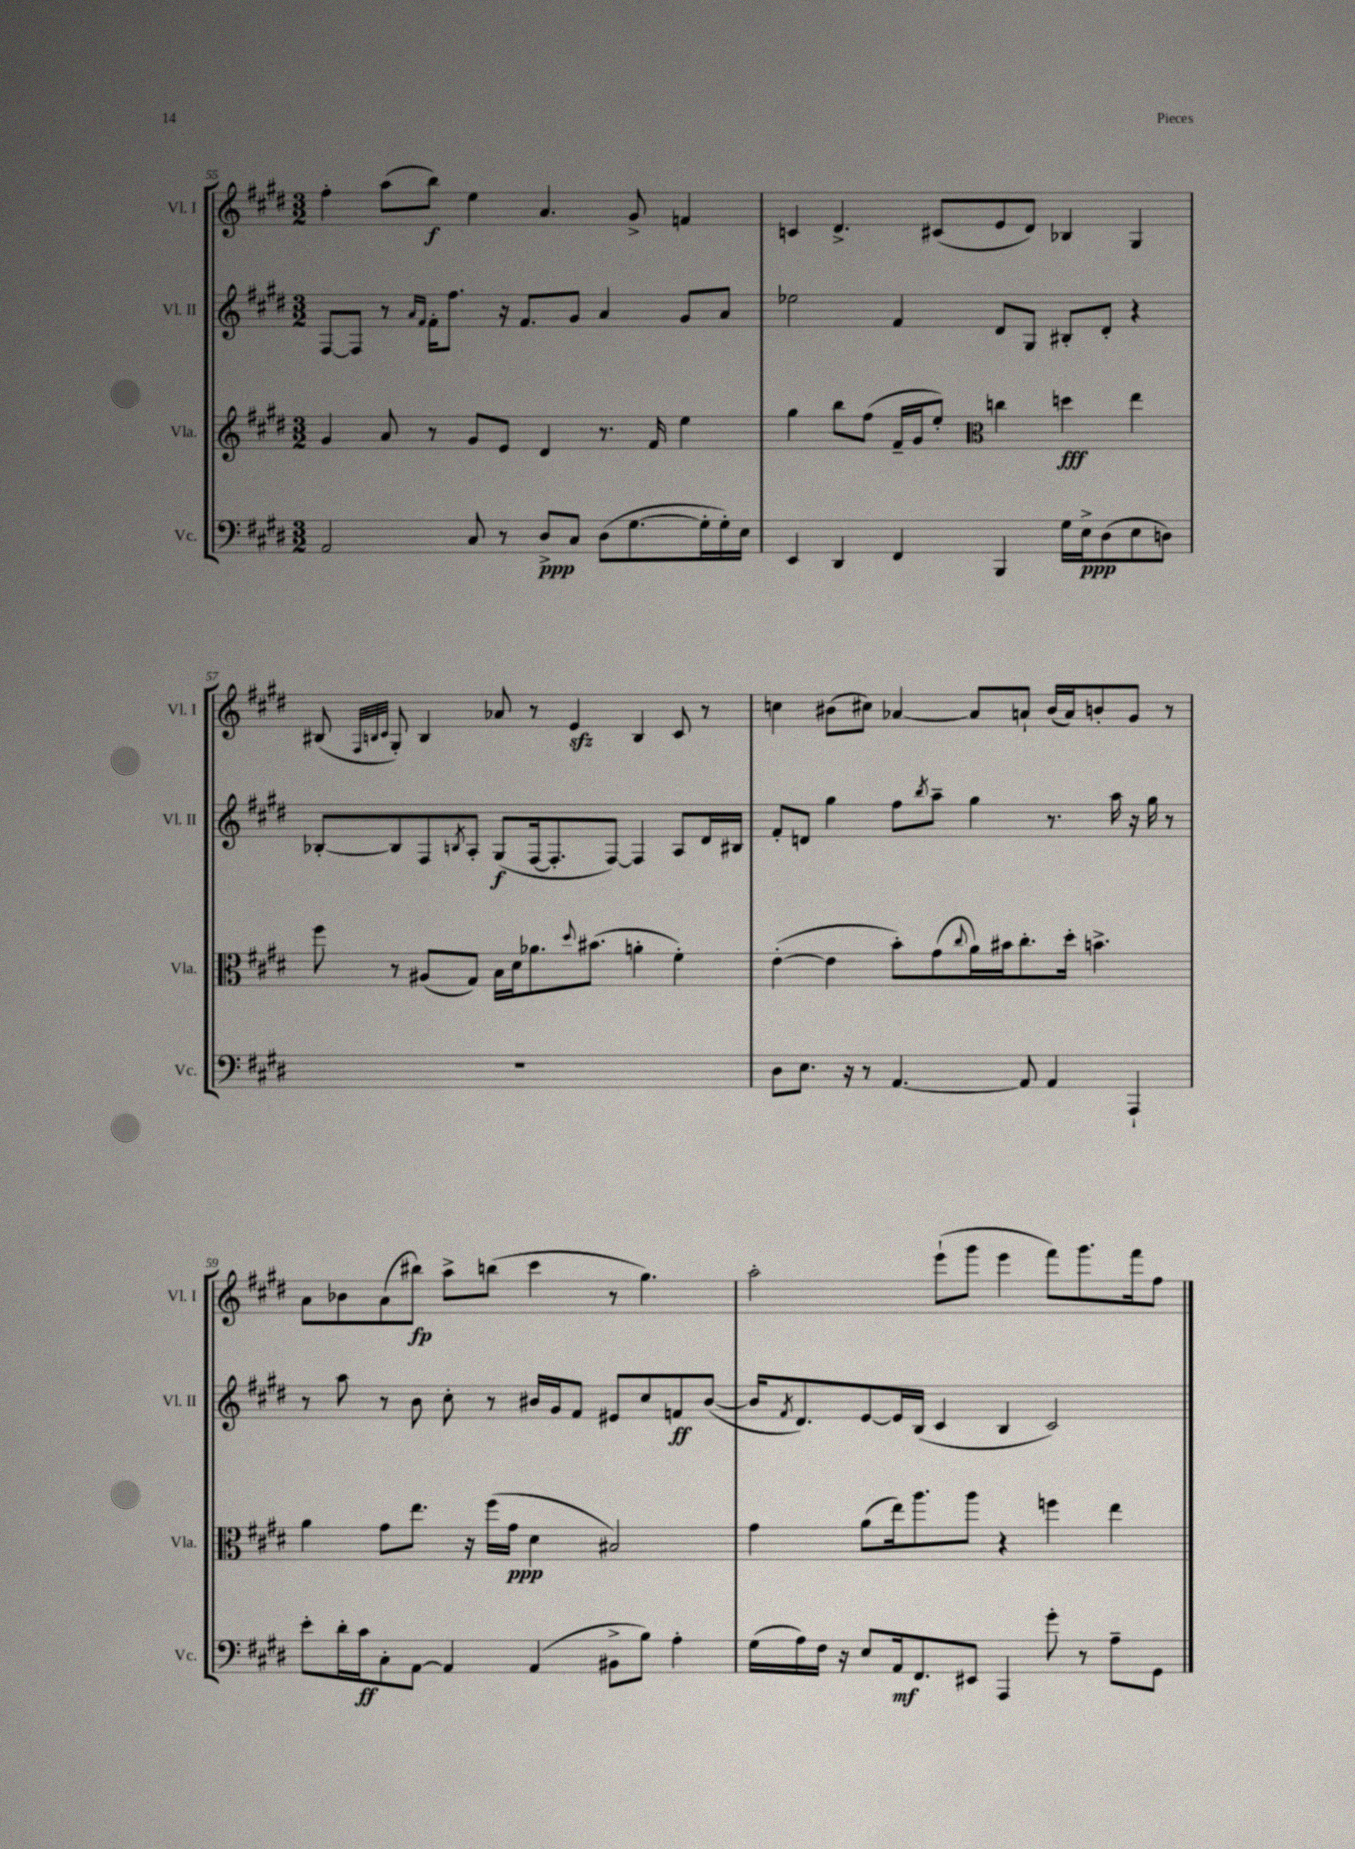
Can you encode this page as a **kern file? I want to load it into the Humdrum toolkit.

**kern	**kern	**kern	**kern
*staff4	*staff3	*staff2	*staff1
*clefF4	*clefG2	*clefG2	*clefG2
*k[f#c#g#d#]	*k[f#c#g#d#]	*k[f#c#g#d#]	*k[f#c#g#d#]
*M3/2	*M3/2	*M3/2	*M3/2
2AA	4g#	[8F#	4ff#'
.	.	8F#]	.
.	8a	8r	(8aa
.	.	16qqa	.
.	.	16qqf#	.
.	8r	16f#'	8bb)
.	.	8.ff#	.
8C#	8g#	.	4ee
8r	8e	16r	.
.	.	8.f#	.
8D#^	4d#	.	4.a
8C#	.	8g#	.
(8D#	8.r	4a	.
[8.G#	.	.	8g#^
.	16f#	.	.
.	4ee	8g#	4f
16G#']	.	.	.
16G#')	.	8a	.
16E	.	.	.
=	=	=	=
4EE	4gg#	2ee-	4c
4DD#	8bb	.	4.d#^
.	(8ff#	.	.
4FF#	16f#~	4f#	.
.	16g#	.	.
.	8ee')	.	(8c#
*	*clefC3	*	*
4BBB	4cc	8d#	8e
.	.	8G#	8d#)
16G#	4dd	8B#'	4B-
16E^	.	.	.
(8D#	.	8d#'	.
8E	4ee	4r	4G#
8D)	.	.	.
=	=	=	=
1.r	8ff#	[8B-'	(8B#
.	.	.	32qqF#
.	.	.	32qqB
.	.	.	32qqc#
.	8r	8B-]	8G#')
.	(8A#	8F#	4B
.	.	8qB	.
.	8G#)	8A'	.
.	16B	(8G#	8a-
.	16d#	.	.
.	8.a-	[16F#	8r
.	.	8.F#']	.
.	.	.	4e
.	8qqdd#	.	.
.	(8.b#	.	.
.	.	[8F#)	.
.	4a'	4F#]	4B
.	4f#')	8A	8c#
.	.	16d#	8r
.	.	16B#	.
=	=	=	=
8D#	([4e'	8f#'	4cc
8.E	.	8d	.
.	4e]	4gg#	(8b#
16r	.	.	.
8r	.	.	8cc#)
[4.AA	8b')	8ff#	[4a-
.	.	8qbb	.
.	(8g#	8aa~	.
.	8qqcc#	.	.
.	16a)	4gg#	8a-]
.	16b#	.	.
8AA]	8.cc#'	.	8a`
4AA	.	8.r	(16b#
.	16dd#'	.	16a)
.	4.b^	.	8b'
.	.	16aa	.
4AAA`	.	16r	8g#
.	.	16gg#	.
.	.	8r	8r
=	=	=	=
8e'	4a	8r	8a
16d#'	.	8aa	8b-
16c#	.	.	.
8C#'	8g#	8r	(8a
[8AA	8.ee	8b	8bb#)
4AA]	.	8cc#'	8aa^
.	16r	.	.
.	(16ff#	8r	(8bb
.	16g#	.	.
(4AA	4d#	16b#	4ccc#
.	.	16g#	.
.	.	8f#	.
8BB#^	2B#)	8e#	8r
8B)	.	8cc#	4.gg#)
4A'	.	8f	.
.	.	([8b#	.
=	=	=	=
(16G#	4g#	16b#]	2aa'
.	.	8qf#	.
16A)	.	8.d#)	.
16F#	.	.	.
16r	.	.	.
8E	(8a	[8e	.
16AA	16ee)	16e]	.
8.FF#	8.aa	(16B	.
.	.	4c#	(8eee`
8EE#	8aa	.	8ggg#
4AAA	4r	4B	4eee
8g#'	4ff	2c#)	8fff#)
8r	.	.	8.ggg#
8A~	4ee	.	.
.	.	.	16fff#
8GG#	.	.	8ff#
==	==	==	==
*-	*-	*-	*-
